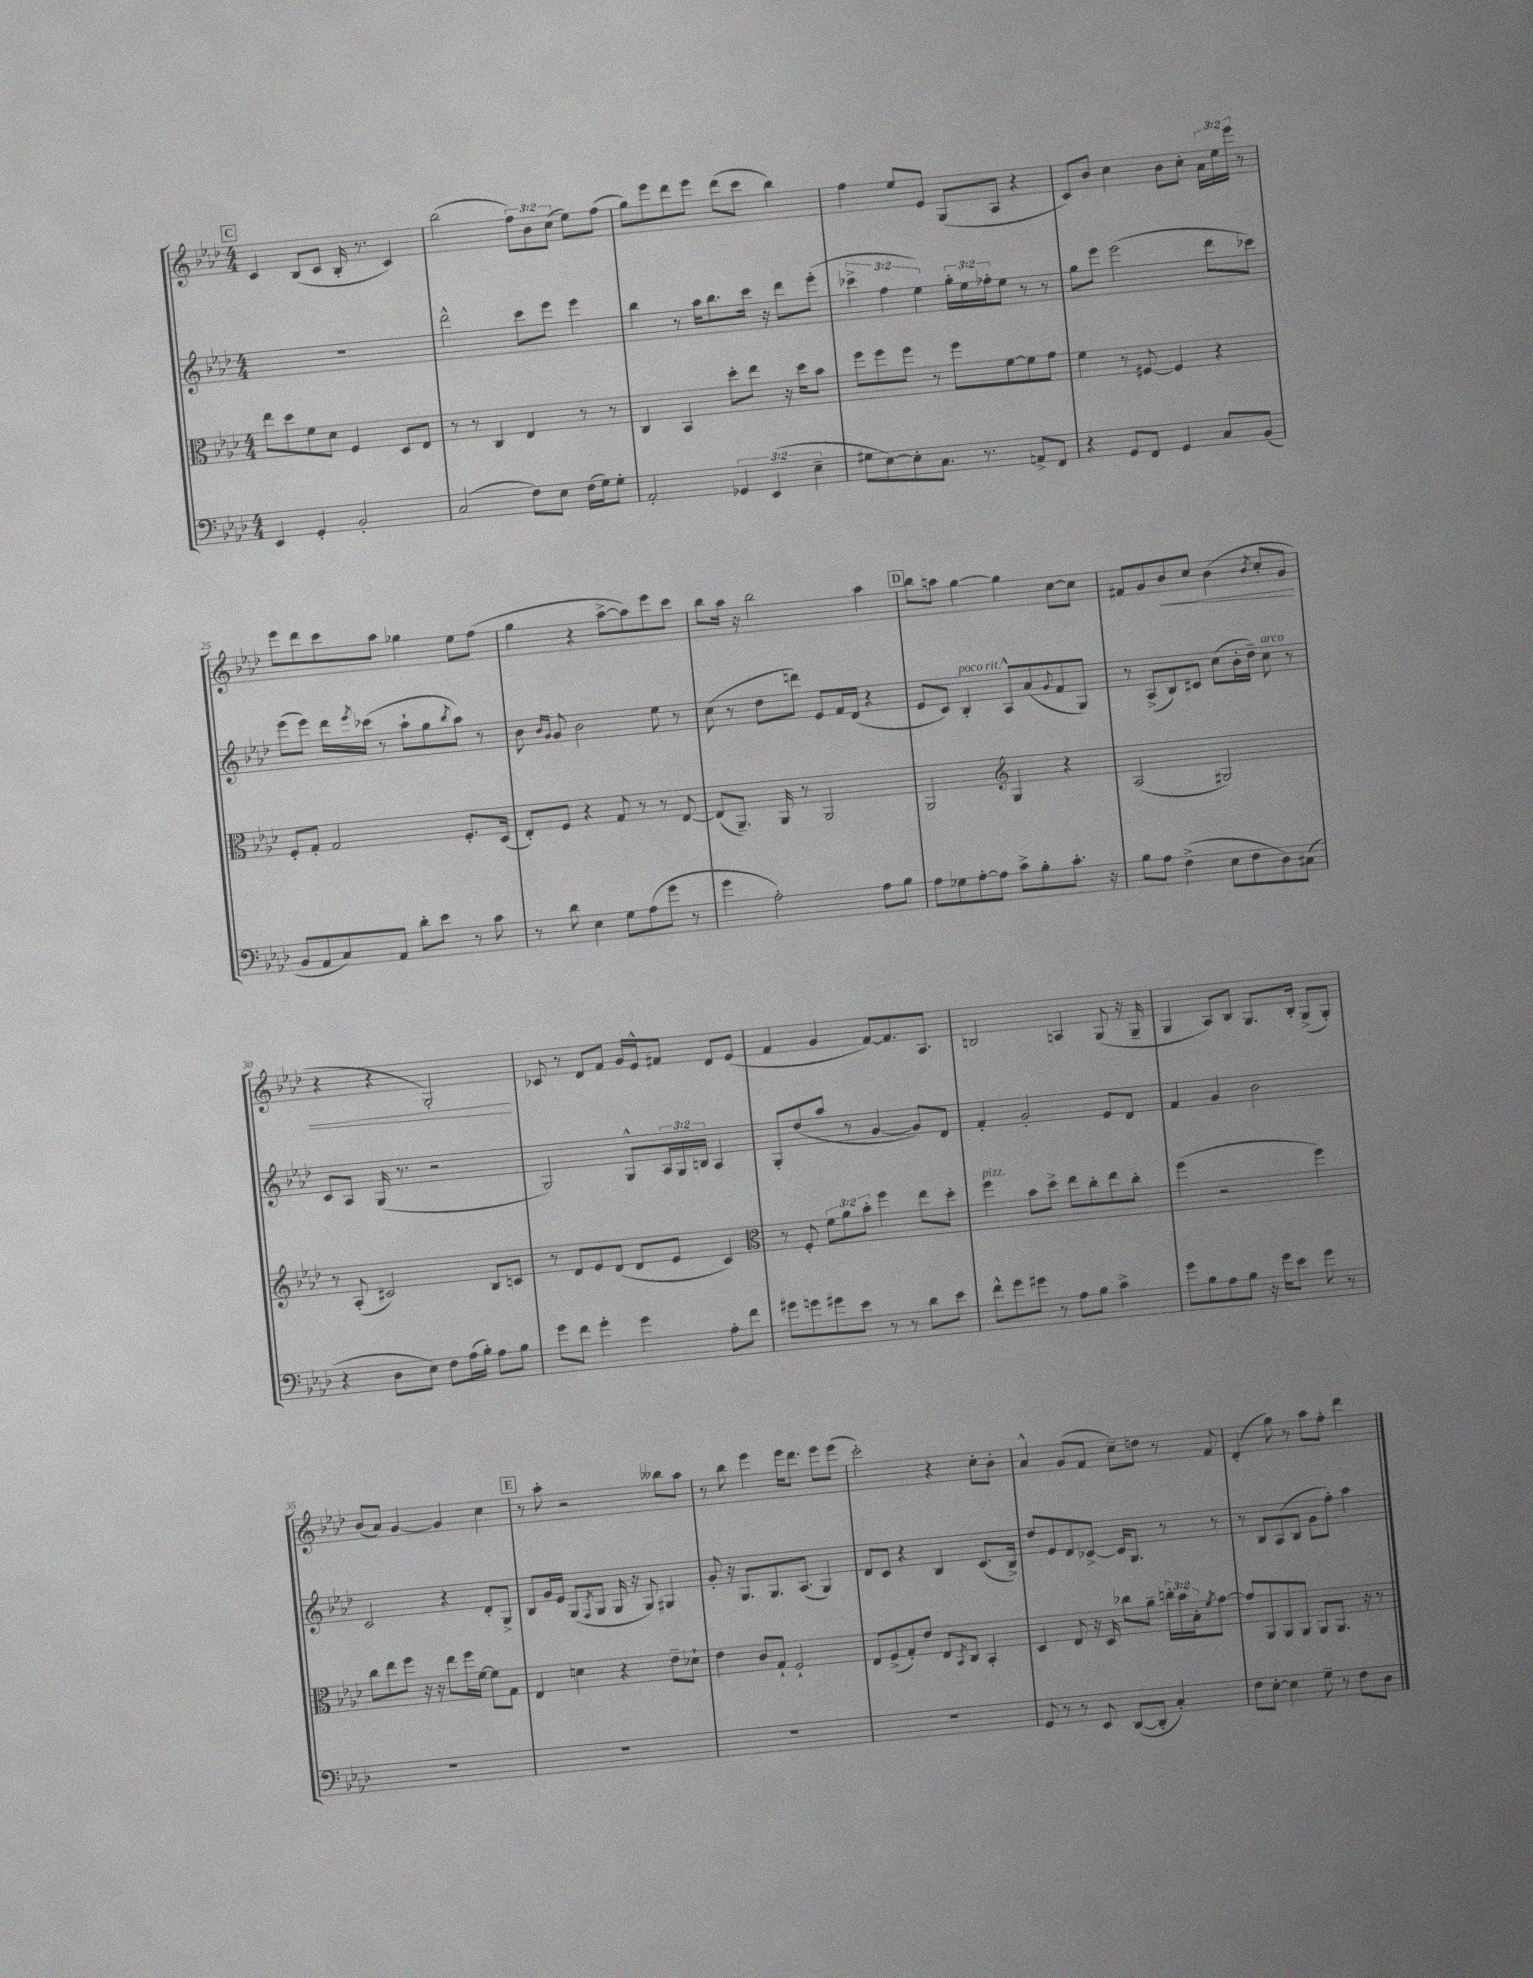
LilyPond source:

<<
\new StaffGroup <<
\new Staff = "s0" {
    \clef treble \key aes \major \numericTimeSignature \time 4/4 \override Staff.TupletNumber.text = #tuplet-number::calc-fraction-text
    \mark \markup { \box "C" } c'4 bes8( c'8 bes16-. r8. c'4) |
    bes''2( \tuplet 3/2 { f''8) bes'8 c''8( } ees''8) f''8( |
    g''8) ees'''8 des'''8 ees'''8 des'''8( c'''8 bes''4) |
    f''4 ees''8 ees'8 g8( aes8 r4 |
    c'8) bes'8 c''4 bes'8 c''8-. \tuplet 3/2 { aes'16 ees''16 ees'''16 } r8 |
    ees'''8 des'''8 c'''8 aes''8 ges''4 ees''8 f''8( |
    g''4 r4 aes''8~-> aes''8) ees'''8 c'''8 |
    bes''8 aes''16 r16 bes''2 aes''4 |
    \mark \markup { \box "D" } bes''8 a''8 g''4~ g''4 c''8~ c''8 |
    fis'8 g'8 bes'8\< c''8 bes'4( \acciaccatura { bes'8 } c''8-. g'8 |
    r4 r4 g2-.\!) |
    ces'8 r8 des'8 f'8 g'16 ees'16-^ fis'8 des'8 ees'8( |
    f'4 g'4 f'8~) f'8. aes8. |
    b2 a4 g8( r16 g16-- |
    g4 aes8) bes8 g8. bes16-. g8->( g8-.) |
    bes'8( aes'8) g'4~ g'4 c''4 |
    \mark \markup { \box "E" } r8 aes''8-. r2 beses''8 aes''8 |
    r8 bes''8 ees'''4 ees'''16 des'''8. ees'''8 ees'''8( |
    c'''2-.) r4 c''8-. bes'8-. |
    aes'4-^ g'8( f'8 c''8--) d''8 r8 f'8 |
    des'4-.( g''8) r8 aes''8 f''8-. des'''4 \bar "|." |
}
\new Staff = "s1" {
    \clef treble \key aes \major \numericTimeSignature \time 4/4 \override Staff.TupletNumber.text = #tuplet-number::calc-fraction-text
    \mark \markup { \box "C" } R1 |
    des'''2-^ c'''8 ees'''8 ees'''4 |
    bes''4 r8 aes''16 bes''8. c'''16 r16 des'''8 ees'''8-.( |
    \tuplet 3/2 { ces'''4-> f''4 ees''4) } \tuplet 3/2 { g''16-. ees''16 fes''16-. } ees''8 r8 r8 |
    g''8 ees'''8 ees'''2( des'''8 ces'''8) |
    ees'''8( ees'''8) des'''16 \acciaccatura { ees'''8 } ces'''16( r8 aes''8-! g''8 \acciaccatura { bes''8 } aes''8) r8 |
    bes'8 \grace { bes'16 g'16 } g'8 bes'2 ees''8 r8 |
    c''8( r8 des''8 d'''8) ees'8 f'16 des'16( r4 |
    \mark \markup { \box "D" } ees'8 c'8) bes4-.^\markup { \italic "poco rit." } aes8-^ aes'8( \appoggiatura { g'8 } f'8 g8) |
    r8 aes8->( bes8) cis'8 c''8( bes'16-. des''16--) c''8^\markup { \italic "arco" } r8 |
    c'8 aes8 g16( r8. r2 |
    g2) g8-^ \tuplet 3/2 { aes16 g16 b16 } aes4 |
    g8-. des''8( aes''8 r8 g'4~ g'8) des'8 |
    f'4-. g'2-. ees'8 des'8 |
    f'4 g'4 bes'2 |
    c'2 r4 des'8-. g8-> |
    \mark \markup { \box "E" } bes8 g'16 ees'16 g8( \acciaccatura { f8 } g8 g16 r16 g8) gis4 |
    g'8-. r16 g8. g8. aes8.( g4) |
    des'8 c'8 r4 bes4 c'8.( bes16->) |
    des''8 ees'8 des'8 ces'8~-> ces'16 g8. r8 r8 |
    r8 bes8 aes8( bes8 g'8 f''8-.) aes''4 \bar "|." |
}
\new Staff = "s2" {
    \clef alto \key aes \major \numericTimeSignature \time 4/4 \override Staff.TupletNumber.text = #tuplet-number::calc-fraction-text
    \mark \markup { \box "C" } ees''8 des''8 f'8 des'8 f4 des8 ees8 |
    r8 r8 c4 ees4 r8 r8 |
    c4 bes,4 des''8-. ees''8 r16 des''16 bes'8 |
    f''8 f''8 f''8 r8 f''8 f'8~ f'8 g'8 |
    f'4 r8 fis8~ fis4 r4 |
    f8-. g8-. g2 f8.-. des16( |
    ees8-.) f8 r4 g8 r8 r8 ees8~ |
    ees8( aes,8.--) aes,16 r8 aes,2 |
    \mark \markup { \box "D" } aes,2 \clef treble g4 r4 |
    aes2( gis2) |
    r8 aes8-.( cis'2) bes8 c'8 |
    r8 des'8 ees'8 des'8( des'8 ees'8 c'4) |
    \clef alto r8 f8-. \tuplet 3/2 { f'8 aes'8 bes'8-. } f''4 ees''8 des''8-. |
    f''4^\markup { \italic "pizz." } bes'8 des''8-> ees''8 c''8-. ees''8 c''8-. |
    f''4( r2 f''4) |
    c''8 ees''8 f''8 r16 r16 ees''8 f''16 f'16~ f'8 g8 |
    \mark \markup { \box "E" } ees4 d'4 r4 ees'8-- des'8-! |
    ees'4 c'8 g8-! f2-! |
    ees8 f8->( g8-.) ees'8 ees8 \acciaccatura { bes,8 } c8 bes,4-. |
    des4 ees8 r16 des16 ces''8 aes'8-- \tuplet 3/2 { c''16-. bes'16 bes16-. } \acciaccatura { f'8 } g'8~ |
    g'8 aes,8 aes,8 aes,8 aes,8 aes,8. r16 r8 \bar "|." |
}
\new Staff = "s3" {
    \clef bass \key aes \major \numericTimeSignature \time 4/4 \override Staff.TupletNumber.text = #tuplet-number::calc-fraction-text
    \mark \markup { \box "C" } ees,4 g,4-. bes,2-. |
    c2( f8) ees8 f16( g16) g8-. |
    aes,2-. \tuplet 3/2 { ges,4 ees,4( ees4-- } |
    gis8 ees8~) ees8-. c8. r8. a,8-> f,8 |
    r4 g,8 f,8 g,4 c8 bes,8( |
    bes,8 aes,8 c8) aes,8 des'8-. ees'8 r8 c'8 |
    r8 des'8 ees4 g8 aes8( g'8 r8 |
    g'4 aes2-.) aes8 bes8 |
    \mark \markup { \box "D" } aes8 ges8 aes8~-. aes8 c'8-> bes8-. c'8.-. r16 |
    bes8 aes8 f4->( ees8 f8 des8) cis8( |
    r4 des8 ees8) f8 aes16( bes16-.) aes8 bes8 |
    g'8 f'8 g'4-. g'4 aes8-. f'8 |
    gis'8 g'8 gis'8 ees'8 r8 r8 des'8 ees'8 |
    f'8-^ g'8 gis'8 r8 aes8 bes8 c'4-> |
    g'8 bes8 aes8 bes8 r16 g'16 ees'8 g'8 r8 |
    R1 |
    \mark \markup { \box "E" } R1 |
    R1 |
    R1 |
    g,8 r8 r8 ees,8 des,8~( des,8-. c4-.) |
    f8 ees8~-. ees4 g8-- r8 f8 des8 \bar "|." |
}
>>
>>
\layout { \context { \Score currentBarNumber = #20 } }
